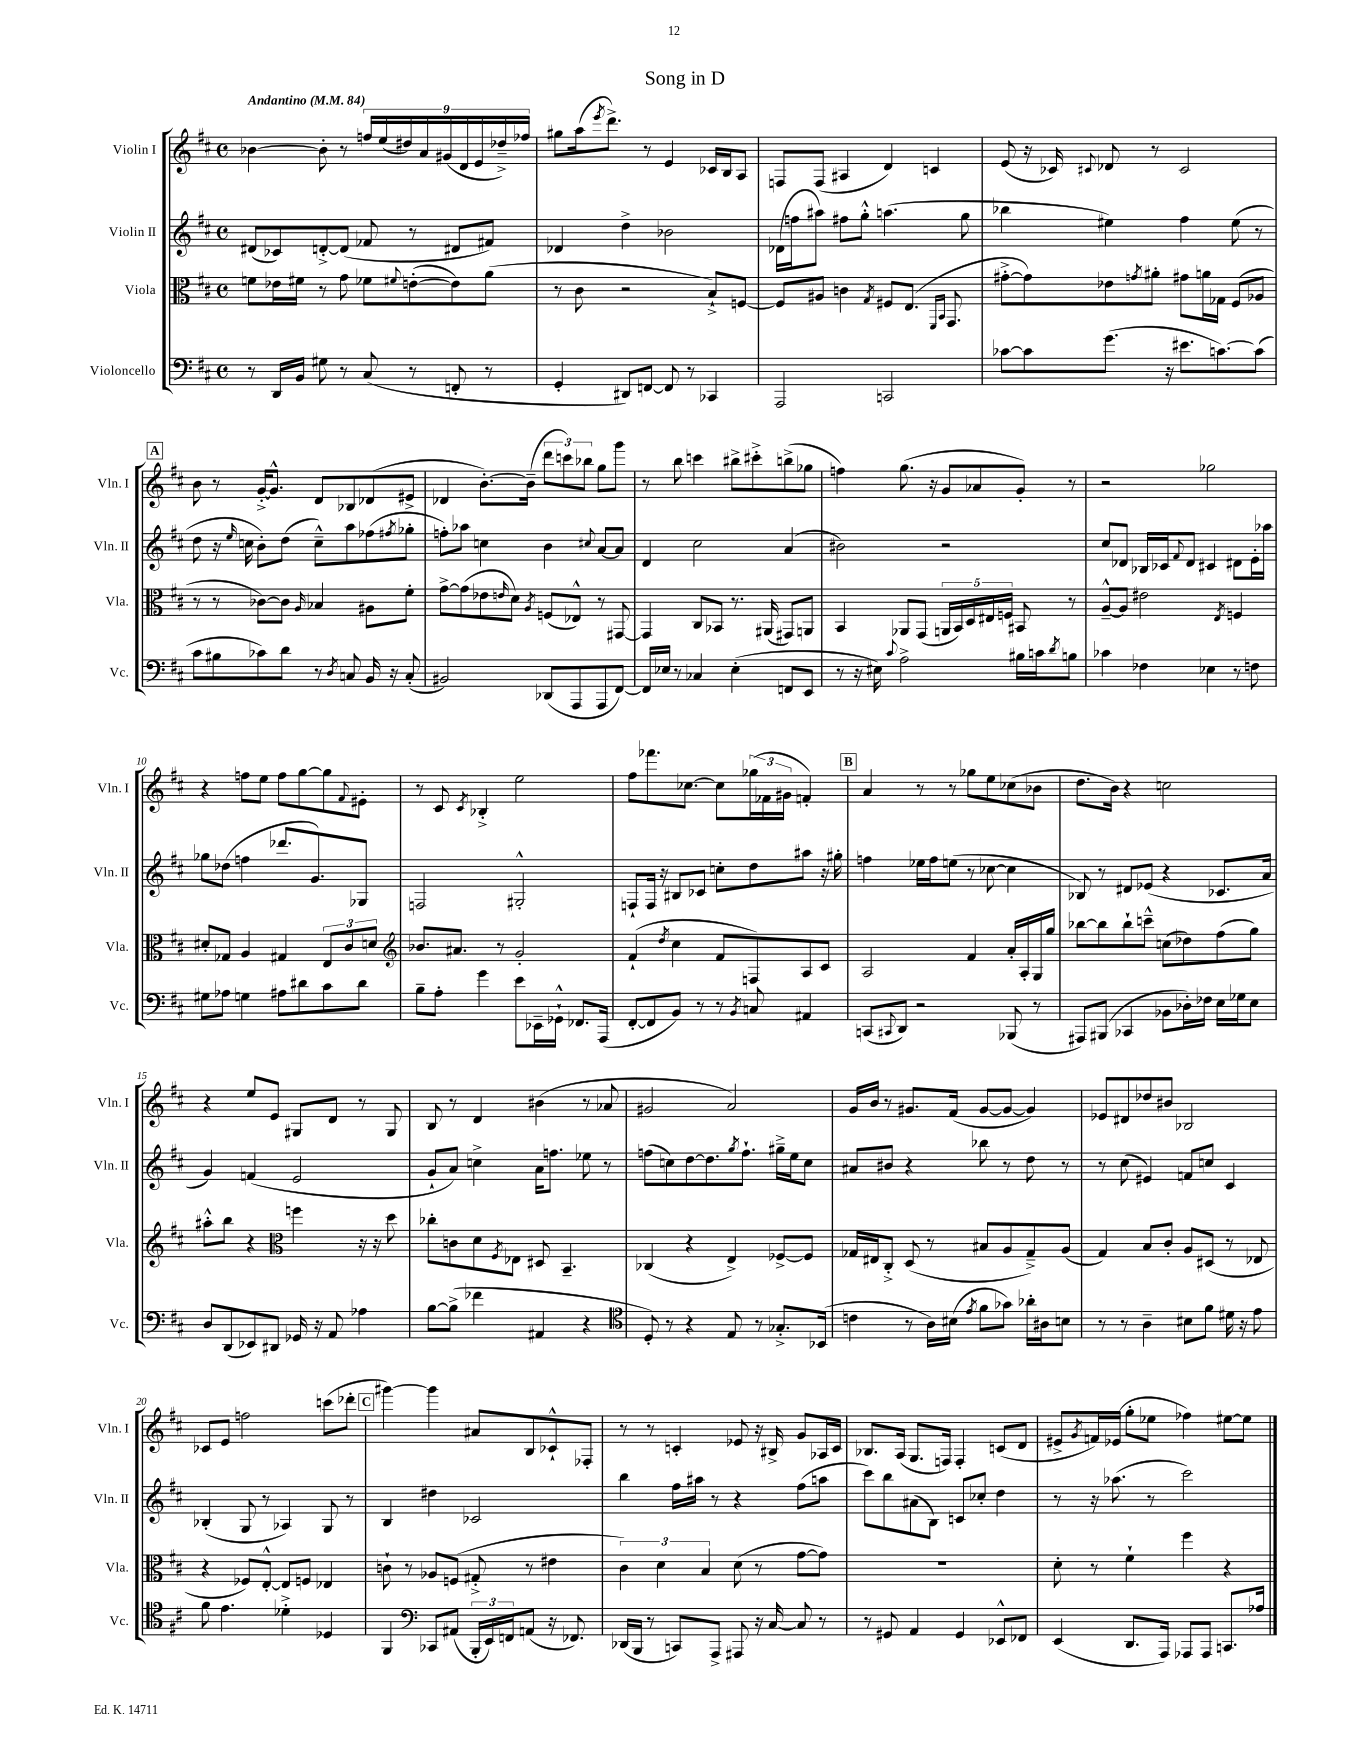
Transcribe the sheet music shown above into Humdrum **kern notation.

**kern	**kern	**kern	**kern
*staff4	*staff3	*staff2	*staff1
*clefF4	*clefC3	*clefG2	*clefG2
*k[f#c#]	*k[f#c#]	*k[f#c#]	*k[f#c#]
*M4/4	*M4/4	*M4/4	*M4/4
*met(c)	*met(c)	*met(c)	*met(c)
*MM84	*MM84	*MM84	*MM84
8r	8f	(8d#	[4b-
16DD	16e-	8c-)	.
16BB	16f#	.	.
8G#	8r	[8d'^	8b-']
8r	8g	(8d]	8r
(8C#	8f-	8f-	18ff
.	.	.	(18ee
.	.	.	18dd#)
.	8qqf#	.	.
8r	([8e'	8r	.
.	.	.	18a
.	.	.	(18g#
8FF'	8e])	8d#	.
.	.	.	18d
.	.	.	18e
8r	(8a	8f#)	.
.	.	.	18dd-~^)
.	.	.	18ff-
=	=	=	=
4GG'	8r	4d-	8gg#
.	8c#	.	(16aa
.	.	.	8qeee
.	.	.	8.ddd^)
8DD#)	2r	4dd^	.
[8FF	.	.	8r
8FF]	.	2b-	4e
8r	.	.	.
4CC-	8B`^)	.	16c-
.	.	.	16B
.	[8F	.	8A
=	=	=	=
2AAA	8F]	(16d-	8F
.	.	16ff	.
.	8A#	8aa#)	(8F
.	4c	8ff#	4A#
.	.	8gg'^^	.
.	8qG	.	.
2CC	8F#	(4.aa	4d)
.	(8.E	.	.
.	.	.	4c
.	16qqFF#	.	.
.	16qqBB	.	.
.	8.GG	.	.
.	.	8gg	.
=	=	=	=
[8c-	[8g#'^	4bb-	(8e
8c-]	8g#])	.	16r
.	.	.	16c-)
.	.	.	8qqc#
(8.g	8e-	4ee#)	8d-
.	8qg	.	.
.	8a#'	.	8r
16r	.	.	.
8.e#	8g#	4ff#	2c#
.	16a	.	.
[8.c)	16G-	.	.
.	(8F#	(8ee#	.
(8c]	8A-	8r	.
=	=	=	=
8c#	8r	8dd	8b
8B#	8r	16r	8r
.	.	16qqee	.
.	.	16cc	.
8c-)	[8c-)	8b')	[16g'^
.	.	.	8.g^^]
8d	8c-]	(8dd	.
.	16qqA	.	.
8r	4B-	8cc~^^)	8d
8qD	.	.	.
8C	.	8aa	8B-
16BB	8A#	(8ff-	(8d-
16r	.	.	.
.	.	8qff#	.
(8C'	8f#'	8gg-'	8e#^
=	=	=	=
2BB#)	[8g^	8ff')	4d-
.	(8g]	8aa-	.
.	8e-	4cc	[8.b')
.	16qqe	.	.
.	8d)	.	.
.	.	.	(16b~]
.	8qA	.	.
(8DD-	(8F	4b	12ddd
.	.	.	12ccc)
8AAA	8E-^^)	.	.
.	.	.	12bb-
.	.	8qqcc#	.
8AAA	8r	[8a	8gg
[8FF#)	[8GG#	8a]	8ggg
=	=	=	=
16FF#]	4GG#]	4d	8r
16E-	.	.	.
8r	.	.	8bb
4C-	8C#	2cc#	4ccc
.	8BB-	.	.
(4E-'	8.r	.	8bb#^
.	.	.	8ccc#'^
.	(16AA#	.	.
8FF	8GG#)	(4a	(8bb^
8EE	8AA	.	8gg-
=	=	=	=
8r	4BB	2b#)	4ff)
16r	.	.	.
16E#)	.	.	.
8qqc#	.	.	.
2A^	8AA-	.	(8.gg
.	(8GG	.	.
.	.	.	16r
.	20AA	2r	8g
.	20BB)	.	.
.	20D	.	.
.	.	.	8a-
.	20E#	.	.
.	20F	.	.
16B#	8BB#	.	8g')
16c	.	.	.
8qd	.	.	.
8B	8r	.	8r
=	=	=	=
4c-	[8A~^^	8cc#	2r
.	8A]	8d-	.
4F-	2e#	16B-	.
.	.	16c-	.
.	.	8qqf#	.
.	.	8d-	.
4E-	.	4c#	2gg-
.	8qE	.	.
8r	4F	8d#	.
8F	.	16e'	.
.	.	16aa-	.
=	=	=	=
8G#	8d#'	8gg-	4r
8A-	8G-	(8dd-	.
4G	4A	4ff	8ff
.	.	.	8ee
8A#	4G#	8.ddd-	8ff
8d#	.	.	[8gg
.	.	8.g)	.
8c#	12E	.	8gg]
.	12c#	.	.
.	.	.	8qqf#
8d#	.	8G-	8e#'
.	12d	.	.
=	=	=	=
*	*clefG2	*	*
8B~	8.b-	2F	8r
8A'	.	.	8c#
.	8.a#	.	.
.	.	.	8qc#
4g	.	.	4B-'^
.	8r	.	.
8e	2g'	2G#'^^	2ee
16EE-~	.	.	.
16GG-`^^	.	.	.
8.FF-	.	.	.
(16AAA	.	.	.
=	=	=	=
[8FF#'	(4f#`	8F`	8ff#
8FF#]	.	16F	8.fff-
.	.	16r	.
.	8qdd	.	.
8BB)	4cc#	8B#	.
.	.	.	[8.cc-
8r	.	8c-	.
8r	8f#	8cc'	8cc-]
8qBB	.	.	.
8C	8F)	8dd	(24gg-
.	.	.	24f-
.	.	.	24g#
4AA#	8A	8aa#	4f')
.	8c#	16r	.
.	.	16gg#'	.
=	=	=	=
(8CC	2A	4ff	4a
8qqCC#	.	.	.
8DD)	.	.	.
2r	.	16ee-	8r
.	.	16ff	.
.	.	(8ee	8r
.	4f#	8r	8gg-
.	.	[8cc-	8ee
(8BBB-	16a'	4cc-]	(8cc-
.	16A'	.	.
8r	16G	.	8b-
.	16gg	.	.
=	=	=	=
8AAA#)	[8bb-	8B-)	8.dd
(8BBB#	8bb-]	8r	.
.	.	.	16b)
4CC-	8bb-`	8d#	4r
.	8ccc~^^	(8e-	.
8BB-	(8cc	4r	2cc
16D-')	8dd-)	.	.
16F-	.	.	.
16E	(8ff#	8.c-	.
16G-	.	.	.
8E	8gg)	.	.
.	.	16a	.
=	=	=	=
8D	8aa#'^^	4g)	4r
(8DD	8bb	.	.
8EE-)	4r	(4f	8ee
8DD#	.	.	8e
*	*clefC3	*	*
16GG-	4ff	2e	8G#
16r	.	.	.
8AA	.	.	8d
4A-	16r	.	8r
.	16r	.	.
.	8dd	.	8G#
=	=	=	=
[8B	8cc-'	8g`	8B
(8B^]	8c	8a)	8r
4f-	8d	4cc^	4d
.	8qF#	.	.
.	8E-	.	.
4AA#	8D#	16a	(4b#
.	.	8.ff	.
.	4.BB~	.	.
4r	.	8ee-	8r
.	.	8r	8a-
=	=	=	=
*clefC4	*	*	*
8D')	(4C-	(8ff	2g#
8r	.	8cc)	.
4r	4r	[8dd	.
.	.	8.dd]	.
8E	4E^)	.	2a)
.	.	8qgg	.
.	.	8.ff`	.
8r	.	.	.
8.G-'^	[8F-^	16gg#~^	.
.	.	16ee	.
.	8F-]	8cc	.
(16BB-	.	.	.
=	=	=	=
4c	16G-	8a#	16g
.	16E#	.	16b
.	8C#'^	8b#	8r
8r	(8D	4r	8.g#
16A)	8r	.	.
(16B#	.	.	(16f#
8qe	.	.	.
8f#	8B#	8bb-	[8g#
8g-)	8A	8r	8g#_
16a-'	8G-~^)	8dd	4g#])
16A#	.	.	.
8B	(8A	8r	.
=	=	=	=
8r	4G)	8r	8e-
8r	.	(8cc#	8d#
4A~	8B	4e#)	8dd-
.	8c#'	.	8b#
8B#	8A	8f	2B-
8f#	(8D#	8cc	.
16d#	8r	4c#	.
16r	.	.	.
8e	8E-	.	.
=	=	=	=
8f#	4r	(4B-'	8c-
4.e	.	.	8e
.	8F-)	8G	2ff
.	[8E'^^	8r	.
4d-'^	8E]	4A-)	.
.	8F	.	.
4D-	4E-	8G	(8ccc
.	.	8r	8ddd-'
=	=	=	=
4FF#	8c`	4B	[4ggg#)
.	8r	.	.
*clefF4	*	*	*
8CC-	8A-	4dd#	4ggg#]
(8AA#	(8F	.	.
24BBB'	8G#'^	2c-	8a#
24EE)	.	.	.
24FF	.	.	.
(8AA	8r	.	8B
16r	4e#	.	8c-`^^
8.FF-)	.	.	.
.	.	.	8F-'
=	=	=	=
(16DD-	6c#)	4bb	8r
16BBB	.	.	.
8r	.	.	8r
.	6d	.	.
8CC)	.	16ff#	4c'
.	.	16aa#	.
.	6B	.	.
8AAA^	.	8r	.
8AAA#	(8d	4r	8e-
16r	8r	.	16r
[16C#	.	.	16B#^
8C#]	[8g	(8ff#	8g
8r	8g])	8aa	16A-
.	.	.	16c
=	=	=	=
8r	1r	8ccc#)	8.B-
8GG#	.	8bb	.
.	.	.	(16A
4AA	.	(8a#	8.G
.	.	8B)	.
.	.	.	16F)
4GG#	.	8c	4F'
.	.	8cc-'	.
8EE-^^	.	4dd	(8c
8FF-	.	.	8d
=	=	=	=
(4EE	8d'	8r	8e#^
.	.	.	8qg
.	8r	16r	16f)
.	.	(8.aa-	(16e-
8.DD	4f#`	.	8gg'
.	.	8r	8ee-
16AAA)	.	.	.
8AAA-	4ff#	2ccc#)	4ff-)
8AAA-	.	.	.
8.CC	4r	.	[8ee#
.	.	.	8ee#]
16A-	.	.	.
==	==	==	==
*-	*-	*-	*-
